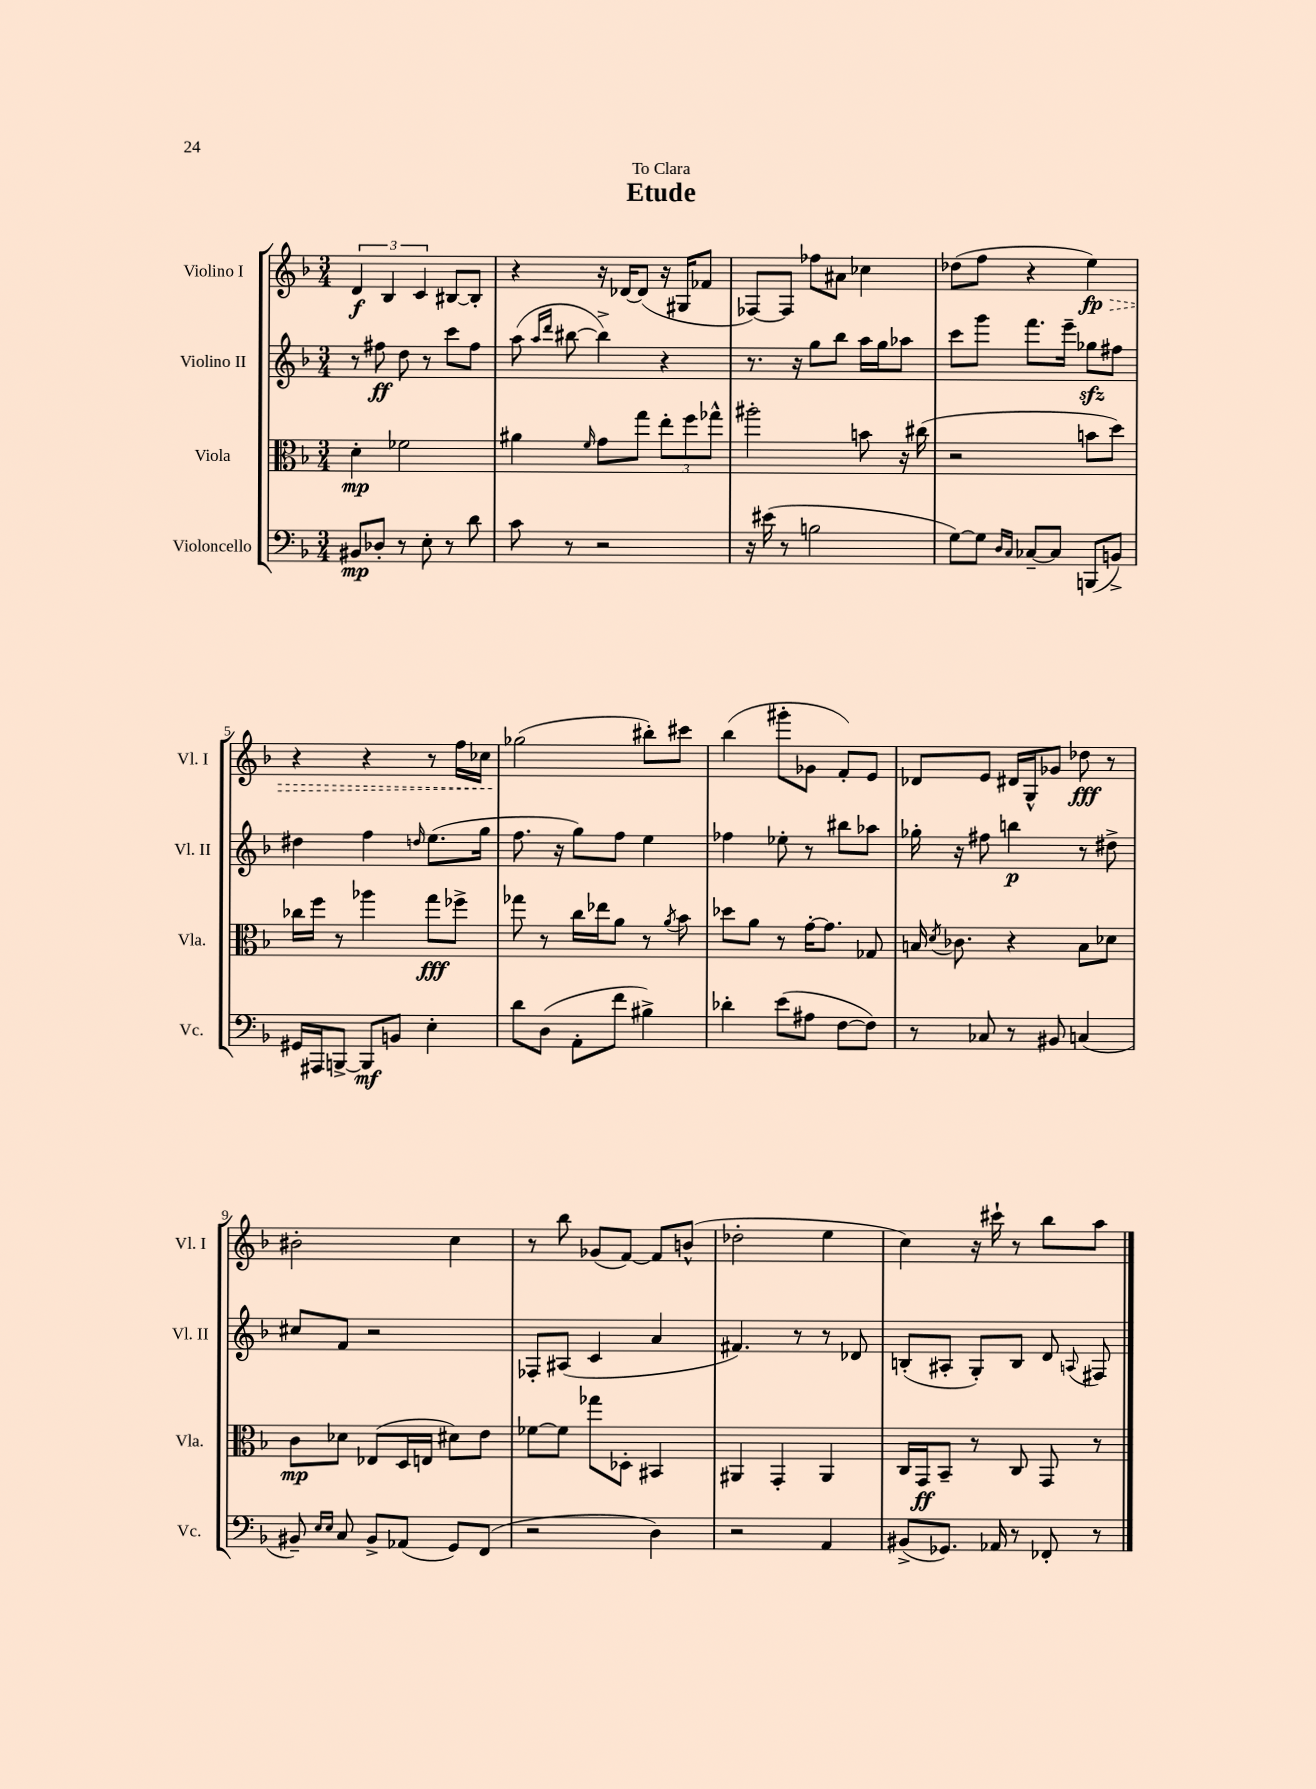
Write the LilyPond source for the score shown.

\header { title = "Etude" dedication = "To Clara" }
<<
\new StaffGroup <<
\new Staff = "s0" \with { instrumentName = "Violino I" shortInstrumentName = "Vl. I" } {
    \clef treble \key f \major \numericTimeSignature \time 3/4
    \autoBeamOff \tuplet 3/2 { d'4\f bes4 c'4 } bis8[~ bis8]-. |
    r4 r16 des'16[~ des'8]( r16 gis16[ fes'8] |
    fes8[~) fes8] fes''8[ ais'8] ces''4 |
    des''8[( f''8] r4 \once \override Hairpin.style = #'dashed-line e''4\fp\>) |
    r4 r4 r8 f''16[ ces''16] |
    ges''2\!( bis''8[-.) cis'''8] |
    bes''4( gis'''8[-. ges'8] f'8[-.) e'8] |
    des'8[ e'8] dis'16[ g16-^ ges'8] des''8\fff r8 |
    bis'2-. c''4 |
    r8 bes''8 ges'8[( f'8]~) f'8[ b'8]-^( |
    des''2-. e''4 |
    c''4) r16 cis'''16-! r8 bes''8[ a''8] \bar "|." |
}
\new Staff = "s1" \with { instrumentName = "Violino II" shortInstrumentName = "Vl. II" } {
    \clef treble \key f \major \numericTimeSignature \time 3/4
    \autoBeamOff r8 fis''8\ff d''8 r8 c'''8[ fis''8] |
    a''8( \grace { a''16[ d'''16] } bis''8~ bis''4->) r4 |
    r8. r16 g''8[ bes''8] a''16[ g''16 aes''8] |
    c'''8[ g'''8] f'''8.[ e'''16]-- ges''8[\sfz fis''8] |
    dis''4 f''4 \grace { d''16 } e''8.[( g''16] |
    f''8. r16 g''8[) f''8] e''4 |
    fes''4 ees''8-. r8 bis''8[ aes''8] |
    ges''16-. r16 fis''8 b''4\p r8 dis''8-> |
    cis''8[ f'8] r2 |
    fes8[-. ais8]( c'4 a'4 |
    fis'4.) r8 r8 des'8 |
    b8[-.( ais8]-. g8[-.) b8] d'8 \appoggiatura { a8 } fis8 \bar "|." |
}
\new Staff = "s2" \with { instrumentName = "Viola" shortInstrumentName = "Vla." } {
    \clef alto \key f \major \numericTimeSignature \time 3/4
    \autoBeamOff d'4-.\mp fes'2 |
    ais'4 \grace { f'16 } g'8[ g''8] \tuplet 3/2 { e''8[-. f''8 ges''8]-^ } |
    ais''2-. b'8 r16 cis''16( |
    r2 b'8[ d''8]) |
    ces''16[ f''16] r8 aes''4 g''8[\fff fes''8]-> |
    ges''8 r8 c''16[ ees''16 a'8] r8 \acciaccatura { a'8 } bes'8 |
    des''8[ a'8] r8 g'16[~-. g'8.] ges8 |
    b16 \acciaccatura { d'8 } ces'8. r4 b8[ des'8] |
    c'8[\mp des'8] ees8[( d16 e16] dis'8[) e'8] |
    fes'8[~ fes'8] ges''8[ des8]-. bis,4 |
    ais,4 g,4-. ais,4 |
    c16[ g,16\ff bes,8]-- r8 c8 g,8 r8 \bar "|." |
}
\new Staff = "s3" \with { instrumentName = "Violoncello" shortInstrumentName = "Vc." } {
    \clef bass \key f \major \numericTimeSignature \time 3/4
    \autoBeamOff bis,8[\mp des8]-. r8 e8-. r8 d'8 |
    c'8 r8 r2 |
    r16 eis'16( r8 b2 |
    g8[~) g8] \grace { d16[ c16] } ces8[~-- ces8] b,,8[( b,8]->) |
    gis,16[ ais,,16 b,,8]~-> b,,8[\mf b,8] e4-. |
    d'8[ d8]( a,8[-. f'8] bis4->) |
    des'4-. e'8[( ais8] f8[~ f8]) |
    r8 ces8 r8 bis,8 c4( |
    bis,8--) \grace { e16[ e16] } c8 bis,8[-> aes,8]( g,8[) f,8]( |
    r2 d4) |
    r2 a,4 |
    bis,8[->( ges,8.]) aes,16 r8 fes,8-. r8 \bar "|." |
}
>>
>>
